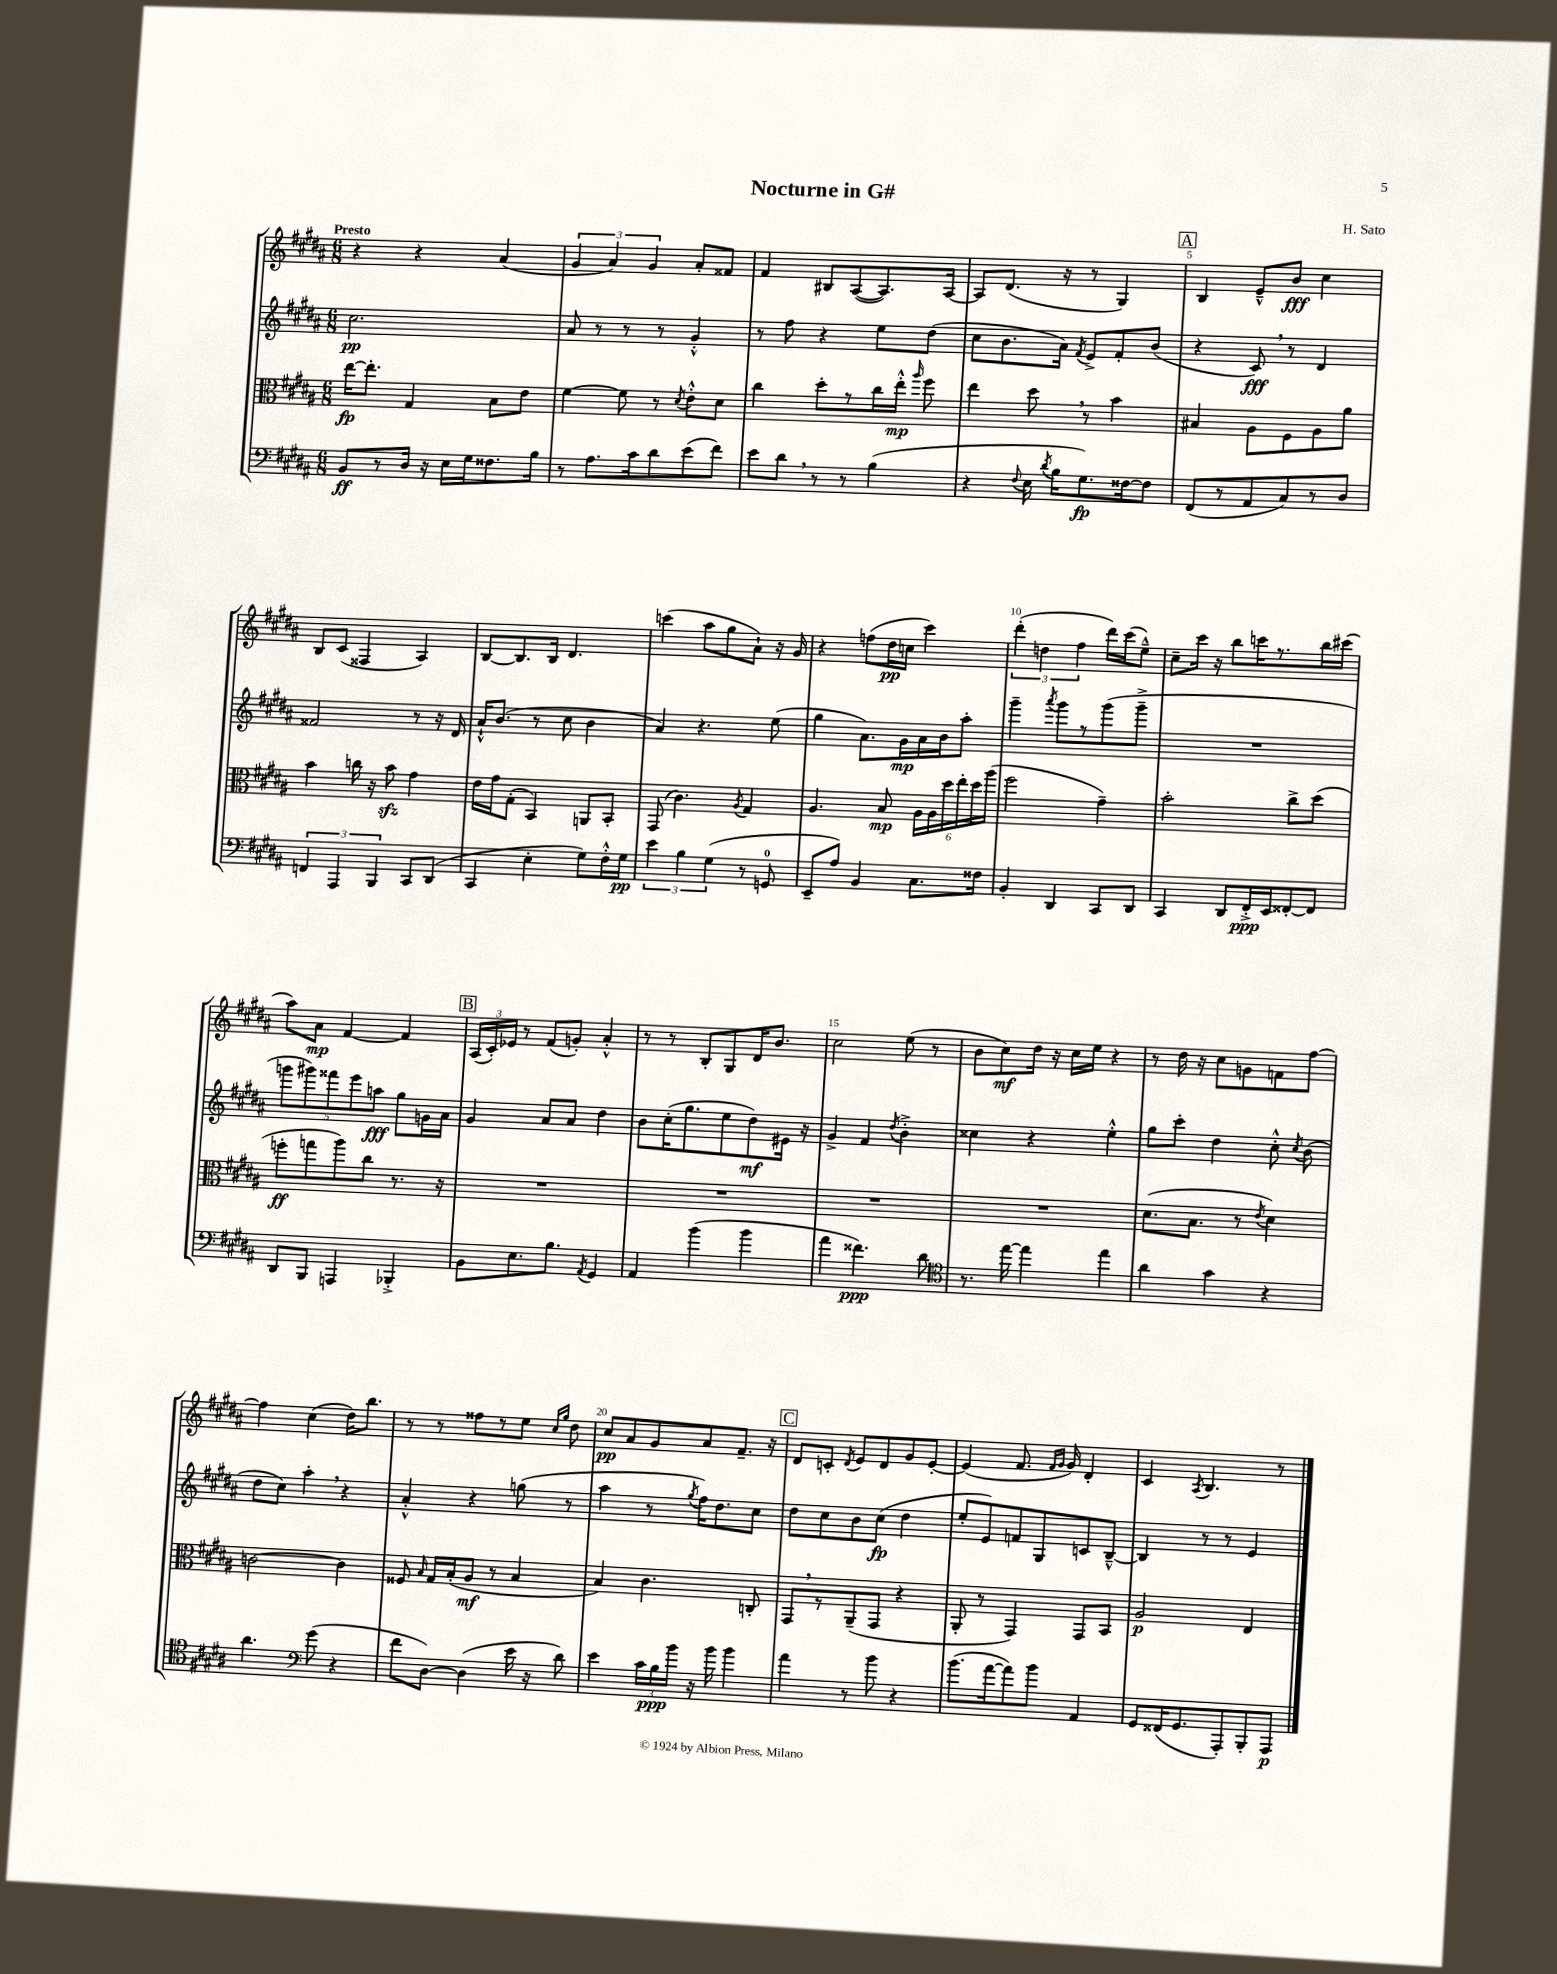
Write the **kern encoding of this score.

**kern	**kern	**kern	**kern
*staff4	*staff3	*staff2	*staff1
*clefF4	*clefC3	*clefG2	*clefG2
*k[f#c#g#d#a#]	*k[f#c#g#d#a#]	*k[f#c#g#d#a#]	*k[f#c#g#d#a#]
*M6/8	*M6/8	*M6/8	*M6/8
8BB/L	[16ee\LK	2.cc#\	4r
.	8.ee'\]J	.	.
8r	.	.	.
16D#/Jk	4G#/	.	4r
16r	.	.	.
16E\LL	.	.	.
16G#\J	.	.	.
8.F##\	8B\L	.	(4a#/
.	8e\J	.	.
16B\Jk	.	.	.
=	=	=	=
8r	[4f#\	8a#/	6g#/
8.A#\L	.	8r	.
.	.	.	6a#/)
.	8f#\]	8r	.
16c#\k	.	.	.
.	.	.	6g#/
8d#\	8r	8r	.
.	8qd#/	.	.
(8e\	8e'^^\L	4g#'^^/	8a#'/L
8f#\J)	8d#\J	.	8f##/J
=	=	=	=
8e\L	4cc#\	8r	4f#/
8d#\J	.	8ff#\	.
8r	8dd#'\L	4r	8B#/L
8r	8r	.	([8A#/
(4B\	16cc#\L	8ee\L	8.A#/])
.	16ee'^^\JJ	.	.
.	16qqaa#/	.	.
.	8ff#\	(8dd#\J	.
.	.	.	[16A#/Jk
=	=	=	=
4r	4ee\	8cc#\L	8A#/]L
.	.	8.b\	(8.d#/J
8qqF#/	.	.	.
16E\	8dd#\	.	.
8qd#/	.	.	.
16B\LK	.	16a#\Jk)	16r
.	.	8qf#/	.
8.G#\)	8r	8e^/L	8r
.	4b\	8f#'/	4G#/)
[16F##\k	.	.	.
8F##\]J	.	(8b/J	.
=	=	=	=
(8FF#/L	4B#/	4r	4B/
8r	.	.	.
8AA#/	8A#\L	8c#/)	8e~^^/L
8C#/)	8F#\	8r	8b/J
8r	8A#\	4d#/	4cc#\
8D#/J	8a#\J	.	.
=	=	=	=
6FF/	4b\	2f##/	8B/L
.	.	.	(8c#/J
6AAA#/	.	.	.
.	16cc\	.	4F##/
.	16r	.	.
6BBB/	.	.	.
.	8b\	.	.
8CC#/L	4g#\	8r	4A#/)
(8DD#/J	.	16r	.
.	.	16d#/	.
=	=	=	=
4CC#/	16e\LL	16a#`^^/LK	[8B/L
.	16g#\J	(8.b/J	.
.	(8G#'\J	.	8.B/]
4E'\	4BB/)	8r	.
.	.	.	16B/Jk
.	.	8cc#\	4.d#/
8G#\L)	8AA/L	4b\	.
16F#'^^\L	8BB'/J	.	.
16G#\JJ	.	.	.
=	=	=	=
6e\	(8GG#/	4a#/)	(4ccc\
.	4.c#\)	.	.
6B\	.	.	.
.	.	4.r	8aa#\L
(6G#\	.	.	.
.	.	.	8gg#\
.	8qA#/	.	.
8r	4G#/	.	8a#`\J)
8GG/	.	(8ee\	16r
.	.	.	16g#/
=	=	=	=
8EE~/L	4.A#/	4gg#\	4r
8A#/J)	.	.	.
4BB/	.	8.a#\L)	(8ff\L
.	8B/	.	16dd#\L
.	.	16g#\L	16cc\JJ
8.C#\L	24A#\LL	16a#\	4ccc#\)
.	24A#\	.	.
.	.	16b\J	.
.	24dd#\	.	.
.	24ee'\	8aa#'\J	.
.	24dd#\	.	.
16F##\Jk	.	.	.
.	(24aa#\JJ	.	.
=	=	=	=
4BB'/	2ff#\	4ggg#~\	(6ddd#'\
.	.	.	6dd\
.	.	8qaaa#/	.
4DD#/	.	8ggg#\L	.
.	.	.	6ff#\
.	.	8r	.
8CC#/L	4g#~\)	(8ggg#\	16ddd#\LL)
.	.	.	(16ccc#\J
8DD#/J	.	8ggg#~^\J	8ee~^^\J)
=	=	=	=
4CC#/	2b'\	2.r	8cc#~\L
.	.	.	16ccc#\Jk
.	.	.	16r
8DD#/L	.	.	8bb\L
16FF#'^/L	.	.	16ccc\K
16EE/J	.	.	8.r
[8FF##'/	8cc#^\L	.	.
8FF##/]J	(8dd#\J	.	16bb\L
.	.	.	(16ccc#\JJ
=	=	=	=
8DD#/L	8ff'\L	10ggg\L	8aa#\L)
.	.	10ggg#\)	.
8BBB/J	8gg\	.	8a#\J
.	.	10fff##\	.
4AAA/	8aa#\)	.	[4f#/
.	.	10eee\	.
.	8cc#\J	.	.
.	.	10aa\J	.
4BBB-'^/	8.r	8gg#\L	4f#/]
.	.	16g\L	.
.	16r	16a#\JJ	.
=	=	=	=
8BB\L	2.r	4g#/	(24A#/LL
.	.	.	24c#'/)
.	.	.	24e-/JJ
8.E\	.	.	8r
.	.	8a#/L	(8f#/L
8.B\J	.	.	.
.	.	8a#/J	8g'/J)
8qAA#/	.	.	.
4GG#/	.	4dd#\	4a#'^^/
=	=	=	=
4AA#/	2.r	8b\L	8r
.	.	(16cc#'\K	8r
.	.	8.gg#\	.
(4b\	.	.	8B'/L
.	.	8ee\	8G#/
4b\	.	8dd#\)	16d#/K
.	.	.	8.b/J
.	.	16e#\Jk	.
.	.	16r	.
=	=	=	=
4a#\	2.r	4g#^/	2cc#\
4.f##\)	.	4f#/	.
.	.	8qdd#/	.
.	.	4b'^\	(8ee\
8d#\	.	.	8r
=	=	=	=
*clefC4	*	*	*
8.r	2.r	4cc##\	8b\L
.	.	.	8cc#\)
[16ee\	.	.	.
4ee\]	.	4r	16dd#\Jk
.	.	.	16r
.	.	.	16cc#\LL
.	.	.	16ee\JJ
4ee\	.	4ee'^^\	4r
=	=	=	=
4a#\	(8.d#\L	8gg#\L	8r
.	.	8ccc#'\J	16dd#\
.	8.B\J	.	16r
4g#\	.	4dd#\	8cc#\L
.	8r	.	8g\
.	8qe/	.	.
4r	4d#\)	8cc#'^^\	8f\
.	.	8qcc#/	.
.	.	(8b\	[8ff#\J
=	=	=	=
4.a#\	[2c\	8dd#\L	4ff#\]
.	.	8cc#\J)	.
.	.	4aa#'\	(4cc#\
*clefF4	*	*	*
(8g#\	.	.	.
4r	4c\]	4r	16dd#\LK)
.	.	.	8.bb\J
=	=	=	=
8f#\L	8F##/	4a#'^^/	8r
.	16qqB/	.	.
[8D#\J)	16G#/LL	.	8r
.	(16B'/J	.	.
(4D#\]	8A#/J	4r	8ff##\L
.	8r	.	8r
16e\	4B/	(8gg\	8ee\J
16r	.	.	.
.	.	.	16qqcc#/LL
.	.	.	16qqgg#/JJ
8d#\)	.	8r	8dd#\
=	=	=	=
4e\	4B/)	4aa#\	8cc#/L
.	.	.	8a#/
24c#\LL	4.c#\	8r	8g#/
24B\	.	.	.
24b\JJ	.	.	.
.	.	8qgg#/	.
16r	.	16ff#\LK)	8a#/
16b\	.	8.dd#\	.
4b\	.	.	8.f#~/J
.	8C'/	8cc#\J	.
.	.	.	16r
=	=	=	=
4a#\	8GG#/L	8dd#\L	8d#/L
.	8r	8cc#\	8c'/J
.	.	.	8qd#/
8r	(8AA#~/	8b\	8e/L
8b\	8GG#/J	(8cc#\J	8d#/
4r	4r	4dd#\	8g#/
.	.	.	[8e'/J
=	=	=	=
(8.b\L	8AA#'/	8ee'/L	(4e/]
.	8r	8e/)	.
[16a#\k	.	.	.
8a#\])	4GG#/)	8f/	8.f#/
8b\J	.	8G#/	.
.	.	.	16qqf#/LL
.	.	.	16qqg#/JJ
.	.	.	16g#/)
4AA#/	8GG#/L	8c/	4d#'/
.	8BB/J	[8B~^^/J	.
=	=	=	=
8GG#/L	2A#/	4B/]	4c#/
(16FF##/K	.	.	.
8.GG#/	.	.	.
.	.	.	8qA#/
.	.	8r	4.B/
8AAA#'/)	.	8r	.
8BBB'/	4E/	4e/	.
8AAA#/J	.	.	8r
==	==	==	==
*-	*-	*-	*-
